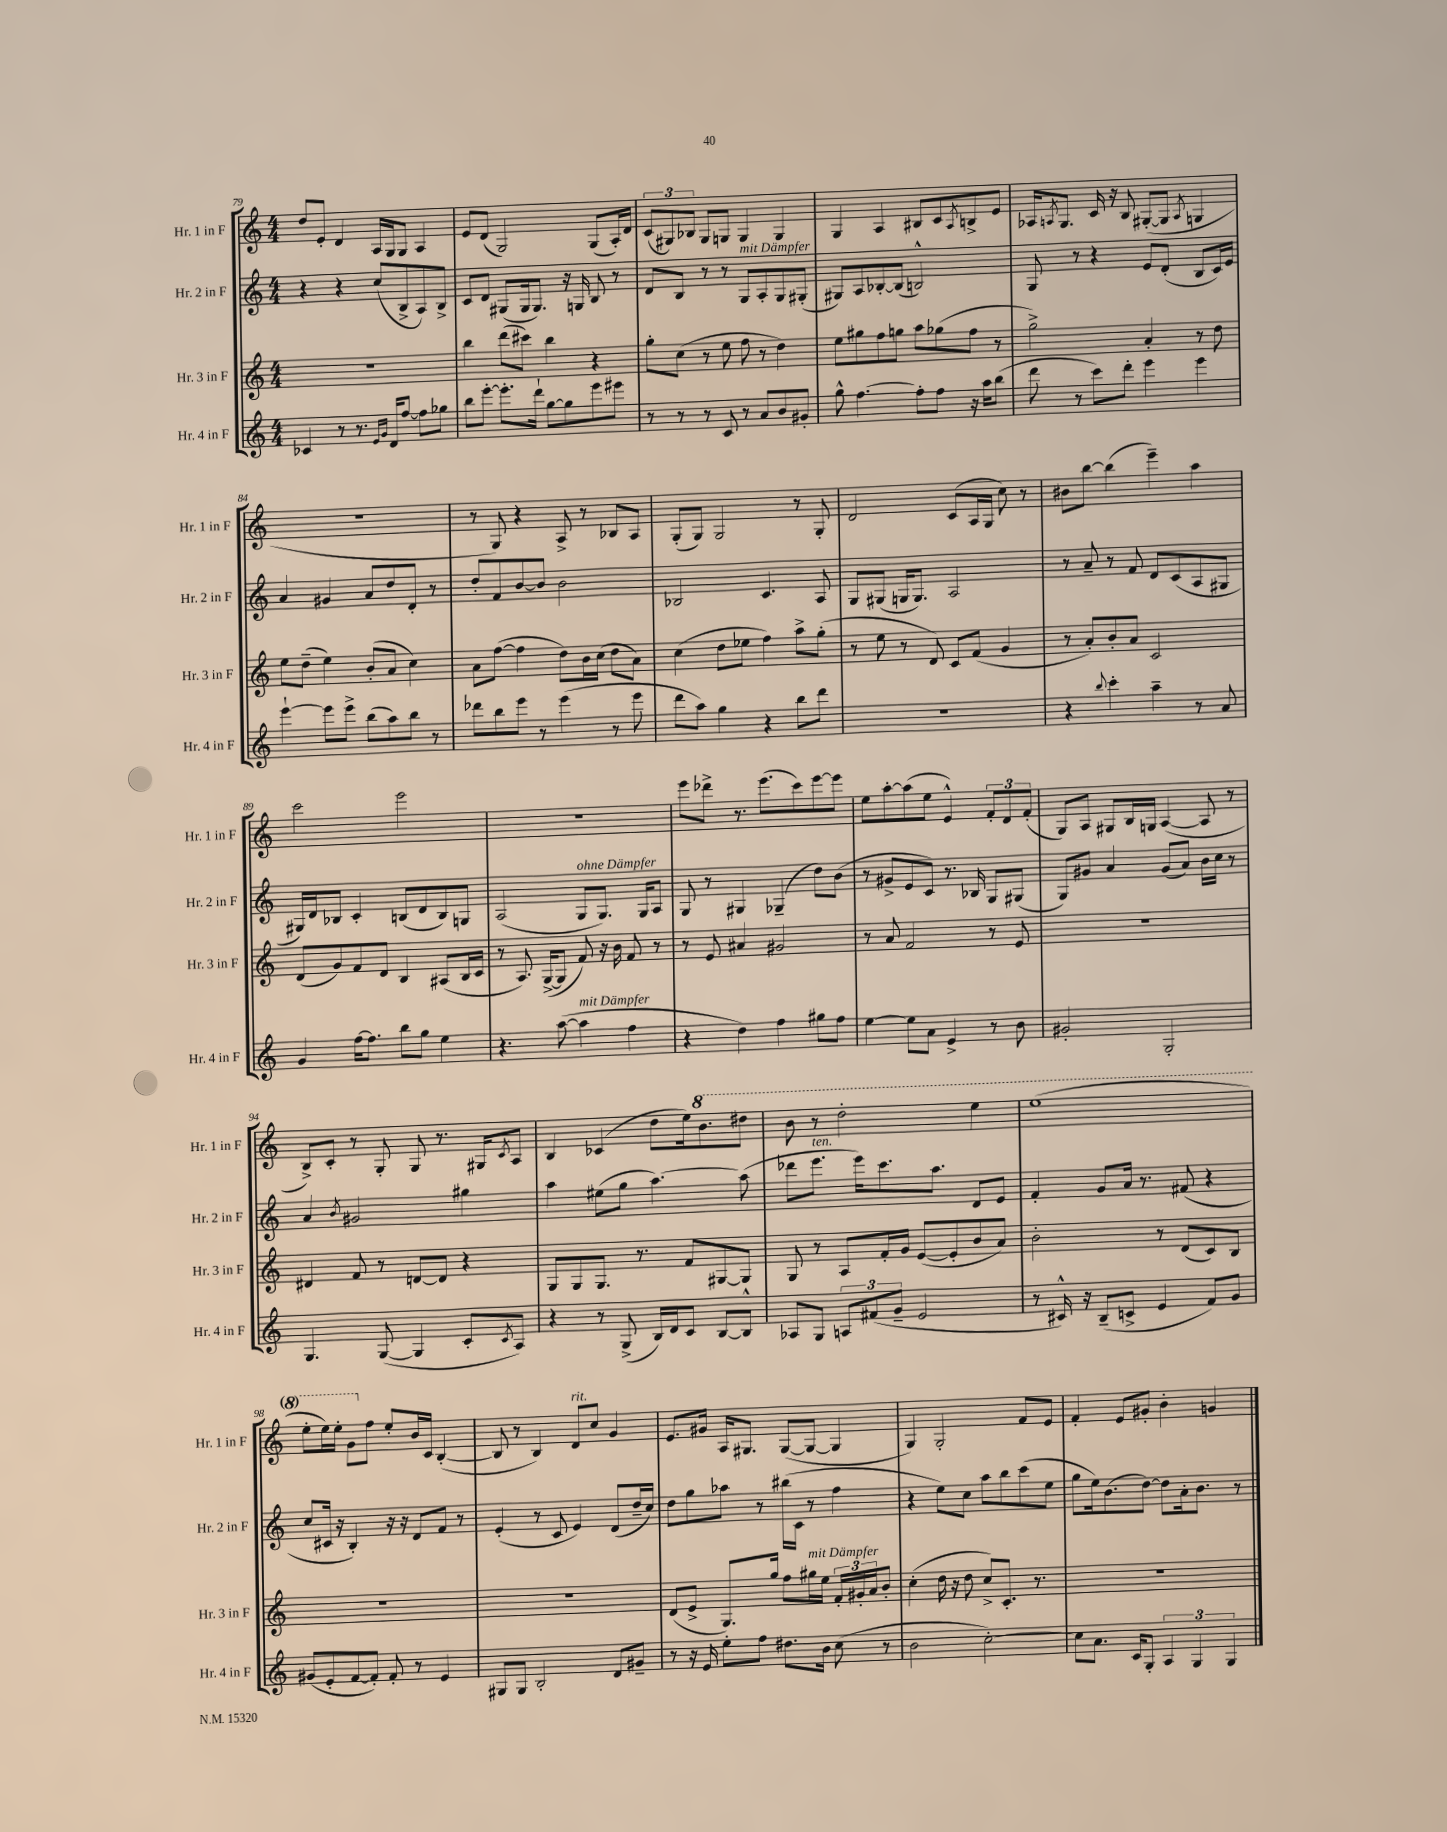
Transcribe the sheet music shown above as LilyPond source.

<<
\new StaffGroup <<
\new Staff = "s0" \with { instrumentName = "Hr. 1 in F" shortInstrumentName = "Hr. 1 in F" } {
    \clef treble \key c \major \numericTimeSignature \time 4/4
    d''8 e'8-. d'4 a16 g16 g8 a4 |
    e'8 d'8( g2) g8( a16-.) d'16 |
    \tuplet 3/2 { c'8( gis8) bes8 } gis8 g8 g4 g4 |
    g4 a4 bis8 c'8 \acciaccatura { a8 } b8-> e'8 |
    aes16 \acciaccatura { a8 } g8. c'16 r16 b8 gis8~-.( gis8 \acciaccatura { a8 } g4 |
    R1 |
    r8 g8) r4 a8-> r8 bes8 a8 |
    g8-.( g8) g2 r8 g8-. |
    d'2 c'8( a16 g16 c''8) r8 |
    bis'8 b''8~ b''4( e'''4--) a''4 |
    c'''2 e'''2 |
    r1 |
    e'''8 des'''8-> r8. e'''8.( c'''8) e'''8~ e'''8 |
    e''8 a''8~-. a''8( e''8 e'4-^) \tuplet 3/2 { f'8-. d'8 f'8-.( } |
    g8) a8 gis8 b16 g16 a4~( a8 r8 |
    b8->) c'8-. r8 g8-. g8 r8. gis16 \acciaccatura { c'8 } a8 |
    b4 ces'4( d''8 e''16) \ottava #1 b''8. dis'''8 |
    b''8 r8 d'''2-. e'''4 |
    e'''1( |
    e'''8-. e'''16) e'''16-. g''8 \ottava #0 f''8 e''8-. b'16 c'16 b4~-.( |
    b8 r8 b4) d'8^\markup { \italic "rit." } c''8 g'4 |
    e'8. gis'16 a16 gis8. gis8~( gis8~ gis4 |
    g4) g2-. f'8 e'8 |
    f'4-. e'8 gis'8-. b'4-. g'4 \bar "|." |
}
\new Staff = "s1" \with { instrumentName = "Hr. 2 in F" shortInstrumentName = "Hr. 2 in F" } {
    \clef treble \key c \major \numericTimeSignature \time 4/4
    r4 r4 c''8( b8-> a8) b8-> |
    c'8 d'8 gis8( gis16 gis8.) r16 g16 b8 r8 |
    d'8 b8 r8 r8 g8^\markup { \italic "mit Dämpfer" } a8-. g8 gis8-.( |
    gis8) a8 bes8~-. bes8( b2-^) |
    g8 r8 r4 e'8 d'8-.( b8 c'16) e'16 |
    a'4 gis'4 a'8 d''8 d'8-. r8 |
    d''8-. f'8 b'8~ b'8 b'2 |
    bes2 c'4. a8 |
    g8 gis8( g16 g8.) a2 |
    r8 a'8-- r8 f'8 d'8 c'8( a8 gis8 |
    gis16) d'16 bes8 c'4-. b8( d'8 b8) g8 |
    a2( g8^\markup { \italic "ohne Dämpfer" } g8.) g16 a8 |
    g8 r8 gis4 ges4--( d''8) b'8( |
    r8 gis'8-> e'8 c'8) r8. bes16 g8 gis8( |
    g8) gis'8 a'4 gis'8( a'8) b'16 c''16 r8 |
    a'4 \acciaccatura { b'8 } gis'2 gis''4 |
    a''4 eis''8( g''8 a''4.~) a''8( |
    des'''8 e'''8.^\markup { \italic "ten." } e'''16) c'''8. a''8. d'8 e'8 |
    f'4-. g'8 a'16 r8. fis'8( r4 |
    c''8 cis'16 r16 b4-.) r16 r16 d'8 f'8 r8 |
    e'4-.( r8 c'8 e'4) d'8( d''16-- c''16) |
    d''8 g''8 aes''8 r8 bis''16( c'16 r8 f''4 |
    r4 e''8) c''8 a''8 b''8 c'''8( e''8 |
    g''8 e''16) b'8.( d''8~) d''8 a'16-. b'8. r8 \bar "|." |
}
\new Staff = "s2" \with { instrumentName = "Hr. 3 in F" shortInstrumentName = "Hr. 3 in F" } {
    \clef treble \key c \major \numericTimeSignature \time 4/4
    R1 |
    b''4 d'''8( cis'''8) b''4 r4 |
    g''8-. c''8( r8 e''8 f''8 r8 d''4) |
    e''8 gis''8 f''8 g''8 a''8 ges''8( f''8 r8 |
    g''2->) a'4-. r8 d''8 |
    e''8 d''8--( e''4) b'8-.( a'8 c''4) |
    a'8 f''8~( f''4 d''8) b'16 c''16( d''8 a'8) |
    c''4( d''8 ees''8 f''4) a''8-> g''8-.( |
    r8 e''8 r8 d'8) c'8 f'8( g'4 |
    r8 a'8-.) b'8-. a'8 c'2 |
    d'8( g'8) f'8 d'8 b4 ais8( b16 c'16 |
    r8 a8.) g16~->( g8 f'8) r16 b'16 f'8 r8 |
    r8 e'8 ais'4 gis'2 |
    r8 a'8 f'2 r8 e'8 |
    R1 |
    dis'4 f'8 r8 d'8~ d'8 r4 |
    g8 g8 g8. r8. f'8 gis8~ gis8 |
    g8 r8 a8 f'16-. g'16 e'8~( e'8-. b'8 a'8) |
    b'2-. r8 d'8( c'8) b8 |
    R1 |
    R1 |
    d'8( e'8-> g8.) g''16 f''8 gis''16^\markup { \italic "mit Dämpfer" } e''16 \tuplet 3/2 { f'16-. gis'16-. a'16 } b'8-. |
    c''4-.( d''16 r16 d''8 c''8->) c'8.-. r8. |
    R1 \bar "|." |
}
\new Staff = "s3" \with { instrumentName = "Hr. 4 in F" shortInstrumentName = "Hr. 4 in F" } {
    \clef treble \key c \major \numericTimeSignature \time 4/4
    ces'4 r8 r8. \grace { e'16 g'16 } d'16 f''8~ f''8 ges''8 |
    b''8 e'''8~-. e'''8.-. d'''16-! g''8~ g''8 e'''8 eis'''8 |
    r8 r8 r8 c'8 r8 a'8 b'8 gis'8-. |
    g''8-^ f''4.~ f''8-. f''8 r16 a''16 b''8( |
    d'''8 r8 c'''8) d'''8-. e'''4 e'''4 |
    e'''4~-! e'''8 e'''8-> b''8( a''8) b''8 r8 |
    des'''8 b''8 e'''8 r8 e'''4( r8 e'''8 |
    d'''8 a''8) g''4 r4 b''8 d'''8 |
    r1 |
    r4 \appoggiatura { b''8 } c'''4-. a''4-- r8 a'8 |
    g'4 f''16~ f''8. b''8 g''8 e''4 |
    r4. a''8~( a''4^\markup { \italic "mit Dämpfer" } f''4 |
    r4 d''4) f''4 gis''8 f''8 |
    e''4~ e''8 a'8 e'4-> r8 b'8 |
    gis'2-. g2-. |
    g4. g8~( g4 c'8-. \acciaccatura { c'8 } a8) |
    r4 r8 g8->( b16) d'16 c'8 b8~ b8-^ |
    aes8 g8 \tuplet 3/2 { a8 fis'8( g'8-- } e'2 |
    r8 cis'16-^) r16 b8--( c'8-> e'4 f'8) g'8 |
    gis'8( e'8-. f'8~ f'8-.) f'8-. r8 e'4 |
    gis8 gis8 b2-. d'8 gis'8-- |
    r8 r16 e'16 e''8-. f''8 dis''8. b'16 c''8( r8 |
    b'2 c''2~-.) |
    c''8 a'8. c'16 g8-. \tuplet 3/2 { a4 g4 g4 } \bar "|." |
}
>>
>>
\layout { \context { \Score currentBarNumber = #79 } }
